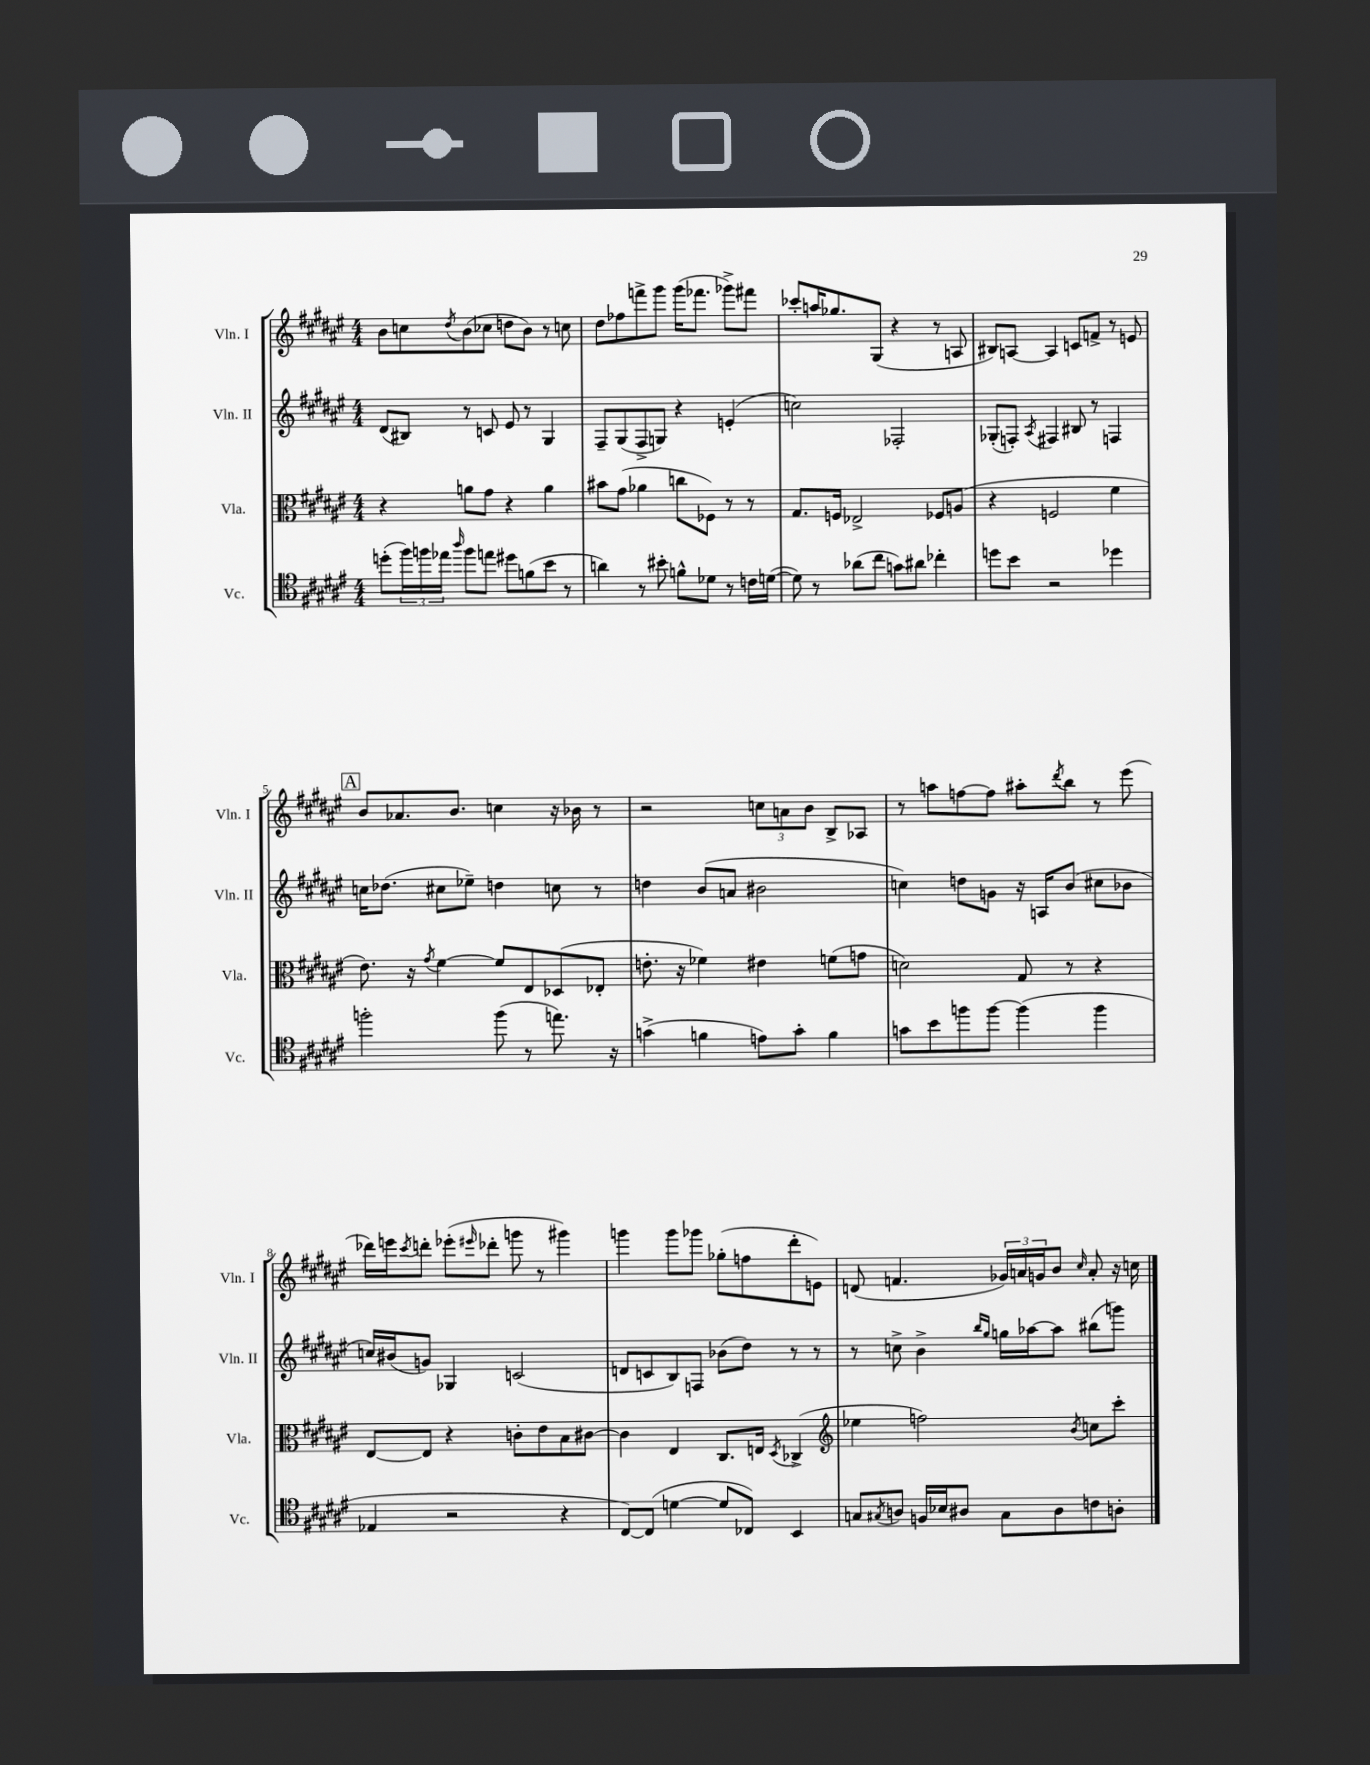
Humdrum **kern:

**kern	**kern	**kern	**kern
*part4	*part3	*part2	*part1
*staff4	*staff3	*staff2	*staff1
*I"Vc.	*I"Vla.	*I"Vln. II	*I"Vln. I
*I'Vc.	*I'Vla.	*I'Vln. II	*I'Vln. I
*clefC4	*clefC3	*clefG2	*clefG2
*k[f#c#g#d#a#e#]	*k[f#c#g#d#a#e#]	*k[f#c#g#d#a#e#]	*k[f#c#g#d#a#e#]
*M4/4	*M4/4	*M4/4	*M4/4
=1	=1	=1	=1
(8ddn'\L	4r	(8d#/L	8b\L
24ff#\L)	.	8B#X/J)	8ccn\
24ffn\	.	.	.
24ee-X\JJ	.	.	.
16qqaa#/	.	.	8qdd#/
8ff\L	8an\L	8r	(8b\
8een\J	8g#\J	8cn/	8cc-X\J
8dd#X\L	4r	8e#/	8ddn\L
(8fn\	.	8r	8b\J)
8b\J	4a\	4G#/	8r
8r	.	.	8ccn\
=2	=2	=2	=2
4an\)	8b#X\L	8F#~/L	8dd#\L
.	(8g#\J	(8G#/	8ff-X\
8r	4a-X\	8F#^/	8fffn^\
8b#X'\	.	8Gn/J)	8ggg#\J
8fn^^\L	8ccn\L	4r	(16ggg#\KL
.	.	.	8.fff-X\J
8d-X\J	8F-X\J)	.	.
8r	8r	(4en'/	8ggg-X^\L)
16cn\LL	8r	.	8fff#X\J
([16dn\JJ	.	.	.
=3	=3	=3	=3
8d\])	8.G#/L	2ccn\)	8ccc-X'/L
8r	.	.	16aan/K
.	16Fn/Jk	.	8.gg-X/
(8a-X\L	2E-X^/	.	.
8cc#\J	.	.	(8G#/J
8gn\L)	.	2F-X'/	4r
8a#X\J	.	.	.
4cc-X'\	8F-X/L	.	8r
.	(8An/J	.	8An/
=4	=4	=4	=4
8ddn\L	4r	(8G-X'/L	8B#X/L)
8b\J	.	8Fn'/J)	[8An/J
.	.	8qA#/	.
2r	2Fn/	4F#X/	4A/]
.	.	8B#X/	8cn/L
.	.	8r	8fn^/J
4dd-X\	4f#\	4Fn/	8r
.	.	.	8en/
!!LO:LB:g=z
!!LO:REH:place=s1:t=A
=5	=5	=5	=5
2ffn'\	8.e#\)	16ccn\KL	8b/L
.	.	(8.dd-X\J	.
.	.	.	8.a-X/
.	16r	.	.
.	8qg#/	.	.
.	[4f#\	8cc#X\L	.
.	.	.	8.b/J
.	.	8ee-X~\J)	.
(8ff\	8f#/L]	4ddn\	4ccn\
8r	8E#/	.	.
8.een\)	(8D-X/	8ccn\	16r
.	.	.	16b-X\
.	8E-X'/J	8r	8r
16r	.	.	.
=6	=6	=6	=6
(4gn^\	8.en'\	4ddn\	2r
.	16r	.	.
4fn\	4f-X\)	(8b/L	.
.	.	8an/J	.
8en\L)	4e#X\	2b#X\	12ccn\L
.	.	.	12an\
8g'\J	.	.	.
.	.	.	12b\J
4f\	(8fn\L	.	8B^/L
.	8gn\J	.	8A-X/J
=7	=7	=7	=7
8gn\L	2dn\)	4ccn\)	8r
8b\	.	.	8aan\L
8ffn\	.	8ddn\L	[8ffn\
[8ff\J	.	8gn\J	8ff\J]
(4ff\]	8G#/	16r	8aa#X'\L
.	.	16An/KL	.
.	.	.	8qddd#/
.	8r	(8b/J	8bb\J
4ff\	4r	8cc#X\L	8r
.	.	8b-X\J	(8eee#\
!!LO:LB:g=z
=8	=8	=8	=8
4E-X/	[8E#/L	16ccn/LL)	16ddd-X\LL)
.	.	(16b#X/J	16eeen\J
.	.	.	8qccc#/
.	8E#/J]	8gn/J)	8dddn'\J
2r	4r	4G-X/	(8eee-X'\L
.	.	.	16qqeee#X/
.	.	.	8ddd-X'\J
.	8cn'\L	(2cn/	8gggn\
.	8e#\	.	8r
4r	8B\	.	4ggg#X\)
.	[8c#X\J	.	.
=9	=9	=9	=9
[8C#/L)	4c#\]	8dn/L	4gggn\
(8C#/J]	.	8cn/	.
[4dn\	4E#/	8B/)	8ggg\L
.	.	8Fn/J	8ggg-X\J
8d/L]	8.C#/L	(8b-X\L	(8gg-X'\L
8C-X/J)	.	8dd#\J)	8ffn\
.	16En/Jk	.	.
.	8qD#/	.	.
4BB/	(4C-X^/	8r	8ddd#'\
.	.	8r	8en\J)
=10	=10	=10	=10
*	*clefG2	*	*
8Gn/L	4ee-X\	8r	(8dn/
8qG#X/	.	.	.
8An/J	.	8ccn^\	4.fn/
16Fn/LL	2ffn\)	4b^\	.
16B-X/J	.	.	.
8A#X/J	.	.	.
.	.	16qqbb/LL	.
.	.	16qqgg#/JJ	.
8G#\L	.	16ggn\LL	24g-X/LL)
.	.	.	24an/
.	.	[16aa-X\J	.
.	.	.	24gn/J
8A#\	.	8aa-\J]	8b/J
.	8qb/	.	16qqcc#/
8cn\	8ccn\L	(8bb#X\L	8a'/
8An'\J	8ccc#'\J	8gggn\J)	16r
.	.	.	16ccn\
==	==	==	==
*-	*-	*-	*-
